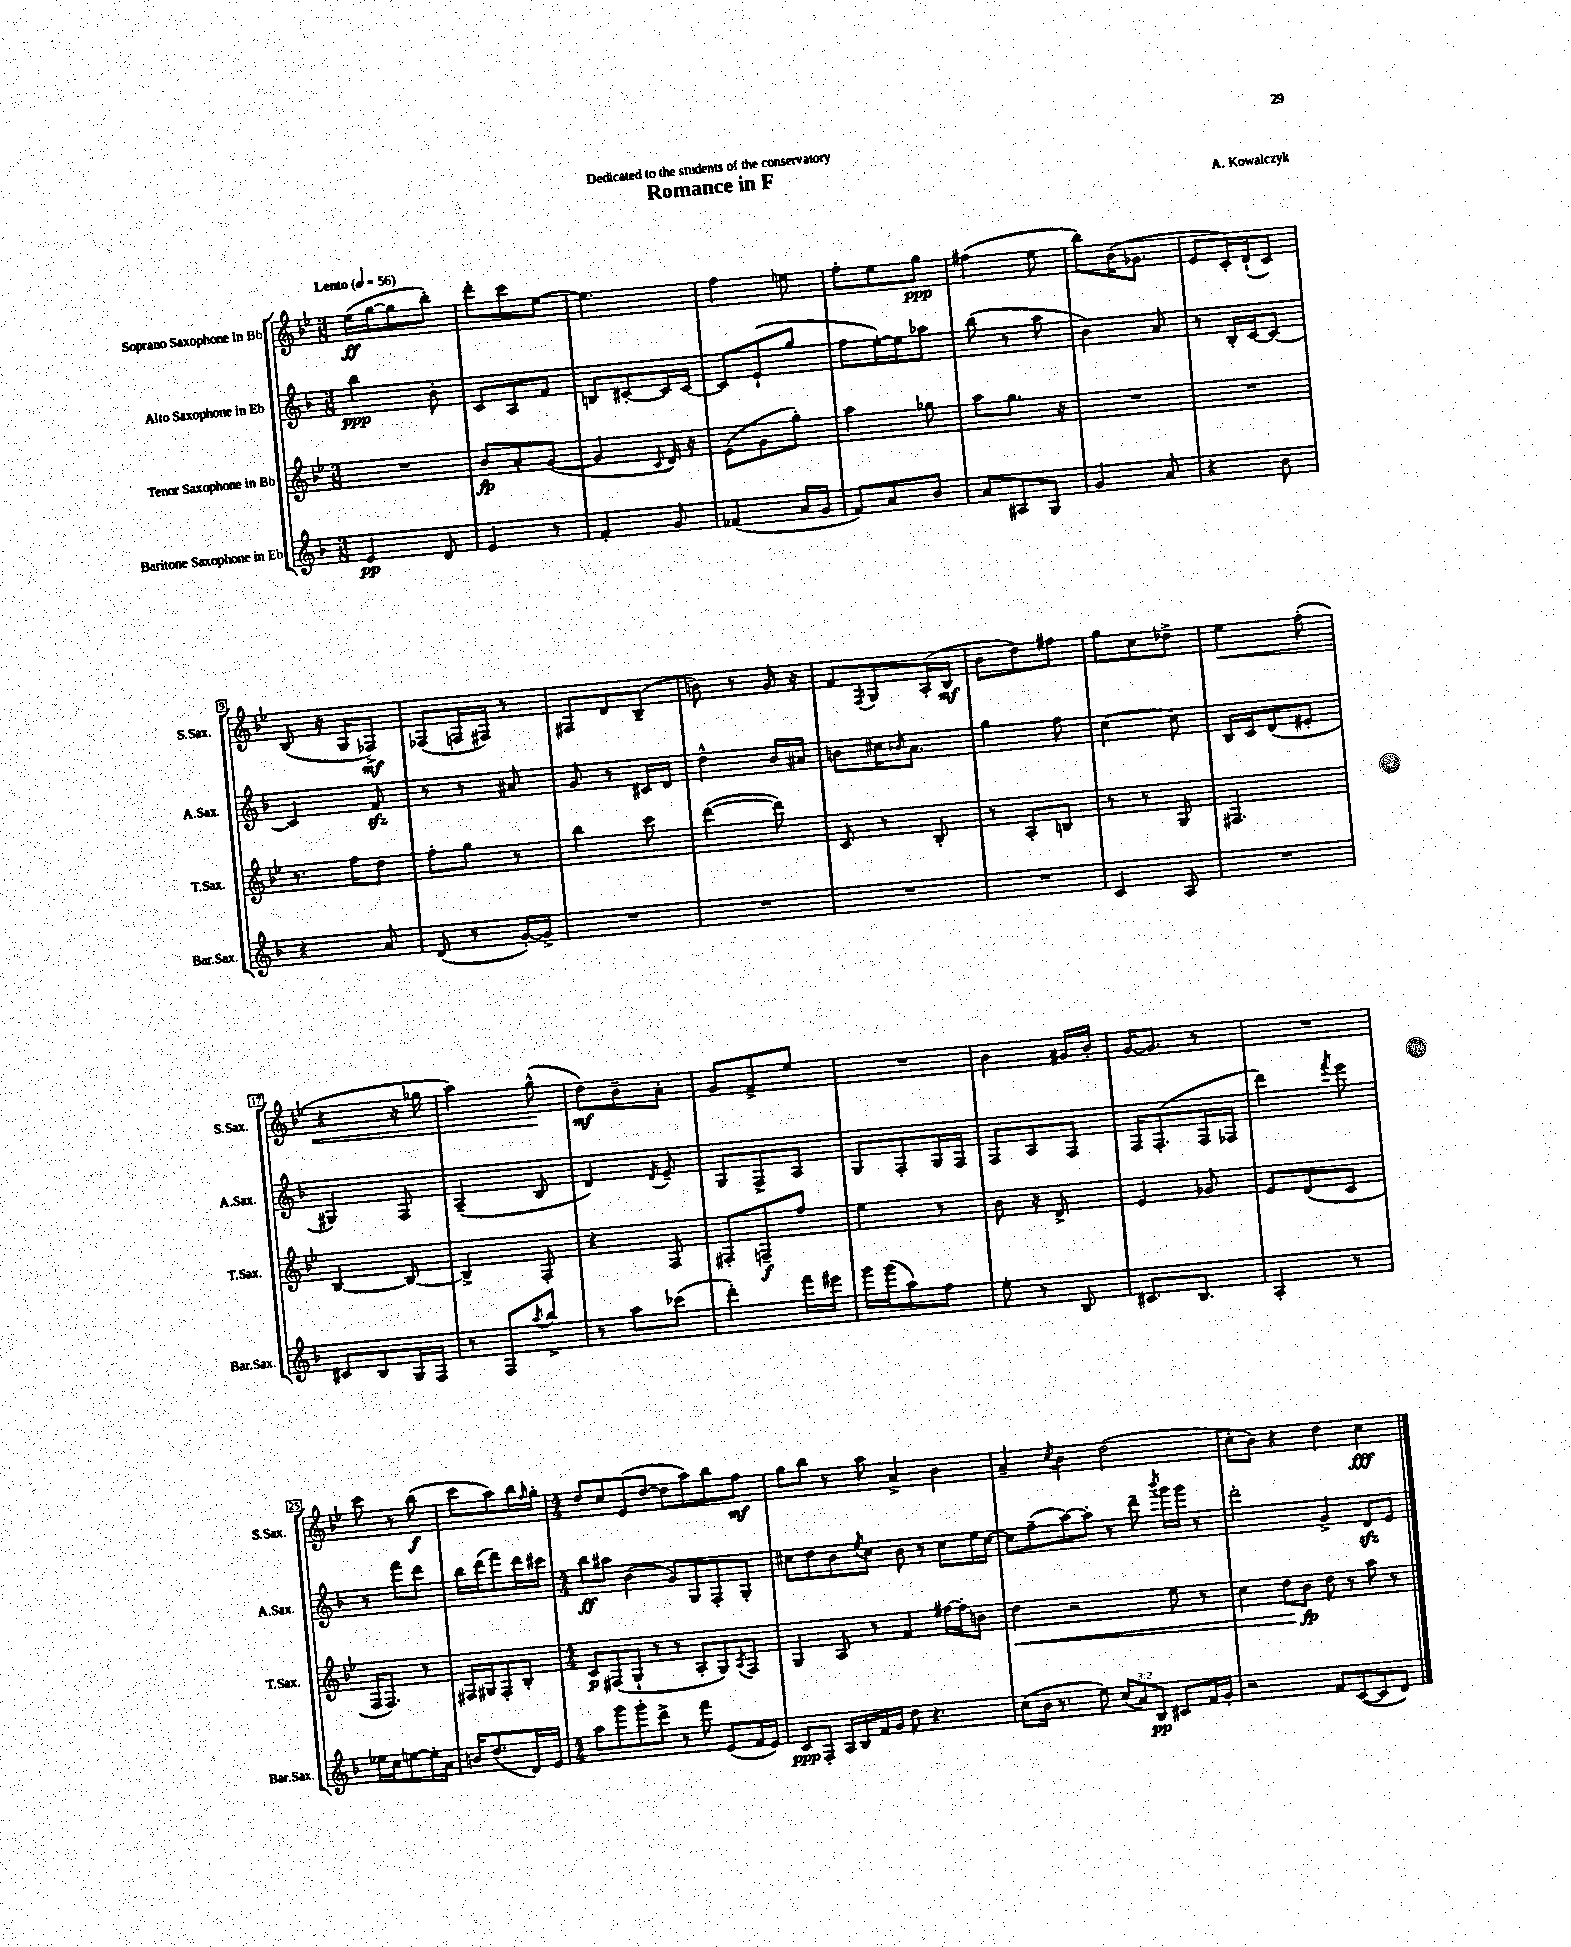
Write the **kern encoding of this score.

**kern	**dynam	**kern	**dynam	**kern	**dynam	**kern	**dynam
*part4	*part4	*part3	*part3	*part2	*part2	*part1	*part1
*staff4	*staff4	*staff3	*staff3	*staff2	*staff2	*staff1	*staff1
*I"Baritone Saxophone in Eb	*	*I"Tenor Saxophone in Bb	*	*I"Alto Saxophone in Eb	*	*I"Soprano Saxophone in Bb	*
*I'Bar.Sax.	*	*I'T.Sax.	*	*I'A.Sax.	*	*I'S.Sax.	*
*clefG2	*	*clefG2	*	*clefG2	*	*clefG2	*
*k[b-]	*	*k[b-e-]	*	*k[b-]	*	*k[b-e-]	*
*M3/8	*	*M3/8	*	*M3/8	*	*M3/8	*
*MM56	*	*MM56	*	*MM56	*	*MM56	*
=1	=1	=1	=1	=1	=1	=1	=1
!	!	!	!	!	!	!LO:TX:a:B:t=Lento	!
4e/	pp	4.r	.	4bb-\	ppp	(16ee-\LL	ff
.	.	.	.	.	.	[16gg\J	.
.	.	.	.	.	.	8gg\]	.
8d/	.	.	.	8b-'\	.	8bb-'\J)	.
=2	=2	=2	=2	=2	=2	=2	=2
4e/	.	8b-/L	fp	8c/L	.	8ddd'\L	.
.	.	8a'/	.	8A/	.	8ccc\	.
8r	.	([8g/J	.	8f/J	.	[8ee-\J	.
=3	=3	=3	=3	=3	=3	=3	=3
4f'/	.	4g/]	.	8Bn/L	.	4.ee-\]	.
.	.	.	.	[8c#X'/	.	.	.
.	.	8qqc/	.	.	.	.	.
8g/	.	16d/)	.	16c#/L]	.	.	.
.	.	16r	.	[16c#/JJ	.	.	.
=4	=4	=4	=4	=4	=4	=4	=4
(4f-X/	.	(8e-\L	.	8c#/L]	.	4ff\	.
.	.	8g\	.	(8e`/	.	.	.
16a/LL	.	8gg'\J)	.	8gg/J	.	8een\	.
16g/JJ	.	.	.	.	.	.	.
=5	=5	=5	=5	=5	=5	=5	=5
8f/L)	.	4aa\	.	8ff\L	.	8ff'\L	.
8a/	.	.	.	[16ee'\L)	.	8ee-\	.
.	.	.	.	16ee\J]	.	.	.
8b-/J	.	8gg-X\	.	8aa-X\J	.	8gg\J	ppp
=6	=6	=6	=6	=6	=6	=6	=6
8a/L	.	8aa\L	.	(8bb-\	.	(4ff#X\	.
8A#X/	.	8.gg\J	.	8r	.	.	.
8G/J	.	.	.	8aa\	.	8ee-\	.
.	.	16r	.	.	.	.	.
=7	=7	=7	=7	=7	=7	=7	=7
4g/	.	4.r	.	4b-\)	.	8bb-\L)	.
.	.	.	.	.	.	(16b-\K	.
.	.	.	.	.	.	8.g-X\J	.
8a/	.	.	.	8a/	.	.	.
=8	=8	=8	=8	=8	=8	=8	=8
4r	.	4.r	.	8r	.	8e-/L	.
.	.	.	.	16B-'/LL	.	16c'/L)	.
.	.	.	.	[16c/J	.	(16d`/J	.
8b-\	.	.	.	8c/J_	.	8c/J)	.
!!LO:LB:g=z
=9	=9	=9	=9	=9	=9	=9	=9
4r	.	8.r	.	4c/]	.	(8B-/	.
.	.	.	.	.	.	16r	.
.	.	16ff\KL	.	.	.	16G/KL	.
8a/	.	8dd\J	.	8fzz/	.	8F-X^/J)	mf
=10	=10	=10	=10	=10	=10	=10	=10
(8d/	.	8ff'\L	.	8r	.	(8F-X/L	.
8r	.	8gg\J	.	8r	.	16Fn/L	.
.	.	.	.	.	.	16F#X/JJ)	.
[16g'/LL)	.	8r	.	8a#X/	.	8r	.
16g^/JJ]	.	.	.	.	.	.	.
=11	=11	=11	=11	=11	=11	=11	=11
4.r	.	4bb-\	.	8g/	.	8F#X/L	.
.	.	.	.	8r	.	8d/	.
.	.	8ccc\	.	16c#X/LL	.	(8B-~/J	.
.	.	.	.	16d/JJ	.	.	.
=12	=12	=12	=12	=12	=12	=12	=12
4.r	.	([4ddd\	.	4dd^^\	.	8bn\)	.
.	.	.	.	.	.	8r	.
.	.	8ddd\])	.	16b-/LL	.	16g/	.
.	.	.	.	16a#X/JJ	.	16r	.
=13	=13	=13	=13	=13	=13	=13	=13
4.r	.	8c/	.	8bn\L	.	8f/L	.
.	.	.	.	.	.	8qF/	.
.	.	8r	.	16cc#X\K	.	8G/	.
.	.	.	.	16qqb-X/	.	.	.
.	.	.	.	8.a\J	.	.	.
.	.	8B-'/	.	.	.	(16A'/L	.
.	.	.	.	.	.	16B-/JJ	mf
=14	=14	=14	=14	=14	=14	=14	=14
4.r	.	8r	.	4gg\	.	8b-\L	.
.	.	8A'/L	.	.	.	8dd\)	.
.	.	8Bn/J	.	8ff\	.	8ff#X\J	.
=15	=15	=15	=15	=15	=15	=15	=15
4c/	.	8r	.	[4cc\	.	8gg\L	.
.	.	8r	.	.	.	8cc\	.
8A/	.	8G/	.	8cc\]	.	8dd-X^\J	.
=16	=16	=16	=16	=16	=16	=16	=16
!	!	!	!	!	!	!	!LO:HP:b
4.r	.	4.F#X/	.	16B-/LL	.	4ee-\	<
.	.	.	.	16c/J	.	.	.
.	.	.	.	(8d/	.	.	.
.	.	.	.	8e#X'/J	.	(8ff'\	.
!!LO:LB:g=z
=17	=17	=17	=17	=17	=17	=17	=17
8c#X/L	.	[4B-/	.	4G#X/)	.	4r	.
8B-/	.	.	.	.	.	.	.
16G/L	.	8B-/_	.	8F/	.	16r	.
16F/JJ	.	.	.	.	.	16gg-X\	.
=18	=18	=18	=18	=18	=18	=18	=18
8r	.	4B-^/]	.	(4A~/	.	4aa\)	.
8F/L	.	.	.	.	.	.	.
8qaa/	.	.	.	.	.	.	.
8bb-^/J	.	8F'/	.	8B-/	.	(8gg^^\	.
.	.	.	.	.	.	.	[
=19	=19	=19	=19	=19	=19	=19	=19
8r	.	4r	.	4d/)	.	8dd\L)	mf
8aa\L	.	.	.	.	.	8b-~\	.
.	.	.	.	8qd/	.	.	.
(8ccc-X\J	.	8F/	.	8e~/	.	8a'\J	.
=20	=20	=20	=20	=20	=20	=20	=20
4ddd'\)	.	8F#X'/L	.	8G/L	.	8g/L	.
.	.	8Fn~/	f	8F^/	.	8f^/	.
16fff\LL	.	8ff/J	.	8A/J	.	8ee-/J	.
16eee#X\JJ	.	.	.	.	.	.	.
=21	=21	=21	=21	=21	=21	=21	=21
16ggg\LL	.	4ee-\	.	8G/L	.	4.r	.
(16ggg\J	.	.	.	.	.	.	.
8aa\)	.	.	.	8F'/	.	.	.
8ff\J	.	8r	.	16G/L	.	.	.
.	.	.	.	16F/JJ	.	.	.
=22	=22	=22	=22	=22	=22	=22	=22
8ee'\	.	8b-\	.	8F/L	.	4b-\	.
8r	.	16r	.	8A/	.	.	.
.	.	8.d^/	.	.	.	.	.
8B-/	.	.	.	8F/J	.	16g#X/LL	.
.	.	.	.	.	.	16b-'/JJ	.
=23	=23	=23	=23	=23	=23	=23	=23
8.c#X/L	.	4e-/	.	16F/KL	.	[16g/KL	.
.	.	.	.	(8.F'/	.	8.g/J]	.
8.B-/J	.	.	.	.	.	.	.
.	.	8g-X/	.	16F/L	.	8r	.
.	.	.	.	16F-X/JJ	.	.	.
=24	=24	=24	=24	=24	=24	=24	=24
4A'/	.	8e-/L	.	4ddd\)	.	4.r	.
.	.	(8d/	.	.	.	.	.
.	.	.	.	8qfff/	.	.	.
8r	.	8c/J	.	8eee\	.	.	.
!!LO:LB:g=z
=25	=25	=25	=25	=25	=25	=25	=25
16ee-X\LL	.	16F/KL	.	8r	.	8ccc\	.
16cc\J	.	8.F/J)	.	.	.	.	.
[8een\	.	.	.	8fff\L	.	8r	.
16ee'\L]	.	8r	.	8ddd\J	.	(8bb-\	f
16a\JJ	.	.	.	.	.	.	.
=26	=26	=26	=26	=26	=26	=26	=26
16bn/KL	.	16F#X/LL	.	16bb-\LL	.	8ccc\L	.
(8.dd/	.	16G#X/J	.	(16ddd\J	.	.	.
.	.	8F#'/	.	8fff\)	.	8aa\)	.
16d/L)	.	8B-'/J	.	16ddd\L	.	16bb-\L	.
.	.	.	.	.	.	16qqff/	.
16e/JJ	.	.	.	16ccc#X\JJ	.	16gg'\JJ	.
=27	=27	=27	=27	=27	=27	=27	=27
*M4/4	*	*M4/4	*	*M4/4	*	*M4/4	*
8aa\L	.	8c/L	p	8bb-\L	ff	8dd/L	.
8ggg\	.	(8F#X/	.	8aa#X\J	.	8cc/	.
8ggg'\	.	8G`/J	.	(4b-\	.	(8e-/	.
8ddd^\J	.	8r	.	.	.	[8dd/J	.
8r	.	8r	.	8g/L)	.	8dd\L]	.
8fff\	.	8A'/L	.	8G/	.	8aa\)	.
(8e/L	.	8G/)	.	8F'/	.	8bb-\	.
.	.	8qA/	.	.	.	.	.
16f/L	.	8F#/J	.	8G'/J	.	8ff\J	mf
16e/JJ)	.	.	.	.	.	.	.
=28	=28	=28	=28	=28	=28	=28	=28
8c/L	ppp	4G/	.	8cc#X\L	.	8gg\L	.
8F'/J	.	.	.	8dd\	.	8bb-\J	.
16A/LL	.	8A/	.	8b-\	.	8r	.
16B-/	.	.	.	.	.	.	.
.	.	.	.	8qee/	.	.	.
16f/	.	8r	.	8cc#\J	.	8aa\	.
16g/JJ	.	.	.	.	.	.	.
8dd\	.	4f/	.	8b-\	.	4a^/	.
4.r	.	.	.	8r	.	.	.
.	.	[16ff#X\LL	.	8cc#\L	.	4b-\	.
.	.	16ff#'\J]	.	.	.	.	.
.	.	8bn\J	.	16ee\L	.	.	.
.	.	.	.	[16cc#\JJ	.	.	.
=29	=29	=29	=29	=29	=29	=29	=29
!	!	!	!LO:HP:b	!	!	!	!
(8cc\L	.	4dd\	<	8cc#\L]	.	4a~/	.
16b-\Jk	.	.	.	(8ff~\	.	.	.
8.r	.	.	.	.	.	.	.
.	.	.	.	.	.	8qcc/	.
.	.	2r	.	[8aa\)	.	4b-\	.
8ee\)	.	.	.	8aa'\J]	.	.	.
(12cc/L	.	.	.	8r	.	(2dd\	.
12a/)	.	.	.	.	.	.	.
.	.	.	.	8ddd~\	.	.	.
12B-/J	pp	.	.	.	.	.	.
.	.	.	.	8qbbb-/	.	.	.
8c#X/L	.	8ee-\	.	16ggg\LL	.	.	.
.	.	.	.	16ggg\JJ	.	.	.
16f/L	.	8r	.	8r	.	.	.
16g'/JJ	.	.	.	.	.	.	.
=30	=30	=30	=30	=30	=30	=30	=30
2r	.	4cc\	.	2ddd'\	.	8cc'\L	.
.	.	.	.	.	.	8b-\J)	.
.	.	8dd\L	.	.	.	4r	.
.	.	8b-\J	fp	.	.	.	.
8f/L	.	8dd\	[	4g^/	.	4dd\	.
([8c/	.	8r	.	.	.	.	.
8c/]	.	8aa\	.	8dzz/L	.	4cc\	fff
8d/J)	.	8r	.	8e/J	.	.	.
==	==	==	==	==	==	==	==
*-	*-	*-	*-	*-	*-	*-	*-
